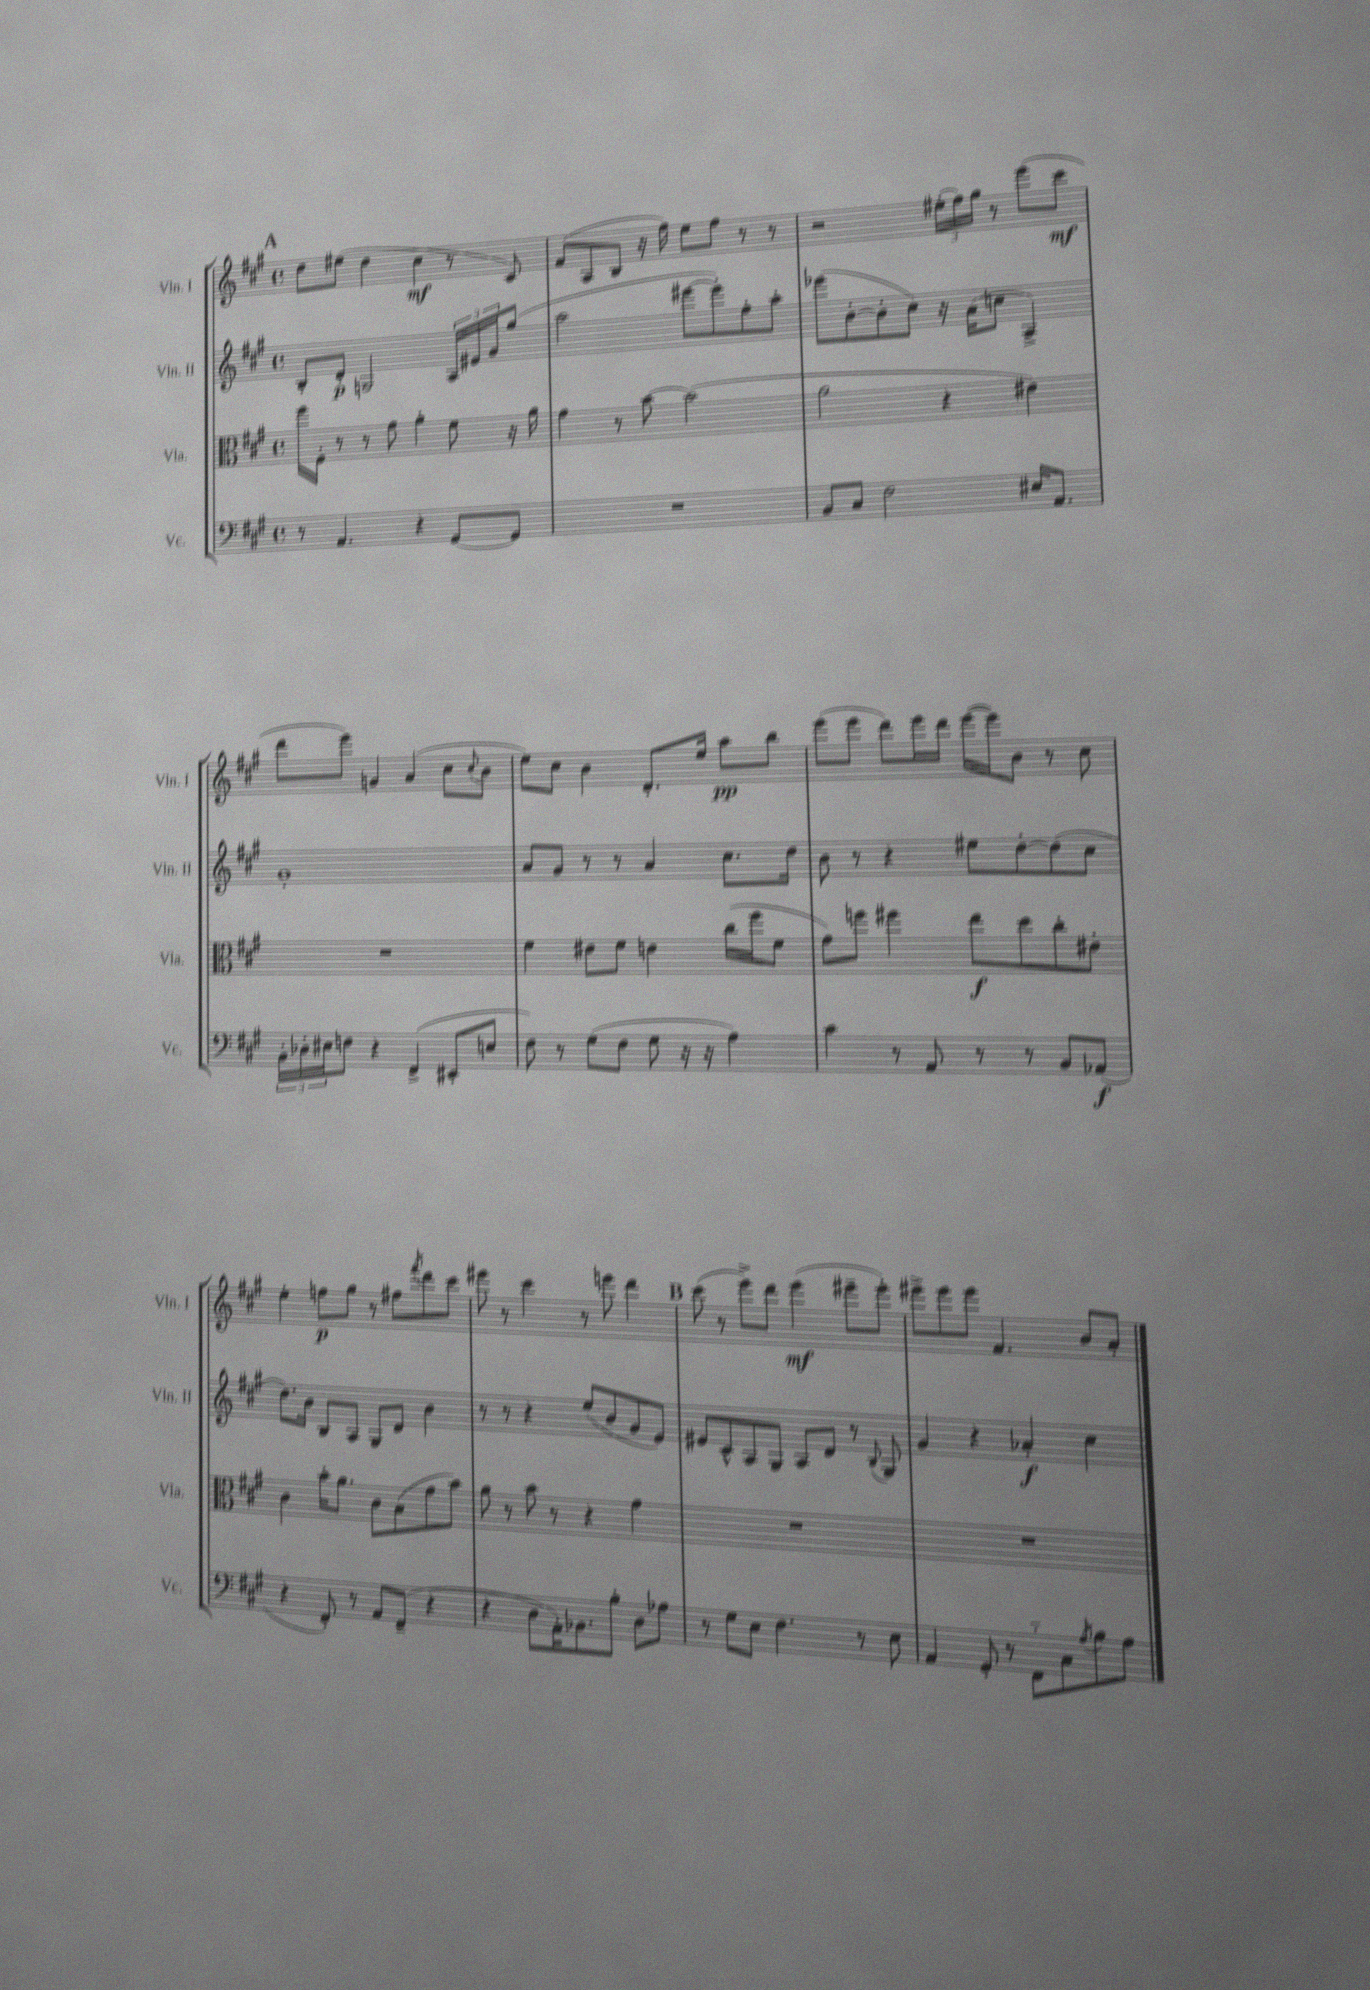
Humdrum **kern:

**kern	**kern	**kern	**kern
*staff4	*staff3	*staff2	*staff1
*clefF4	*clefC3	*clefG2	*clefG2
*k[f#c#g#]	*k[f#c#g#]	*k[f#c#g#]	*k[f#c#g#]
*M4/4	*M4/4	*M4/4	*M4/4
*met(c)	*met(c)	*met(c)	*met(c)
8r	16ff#	8B'	8dd
.	16F#'	.	.
4.AA	8r	8d'	(8ee#
.	8r	2G	4dd
.	8g#	.	.
4r	4a'	.	4cc#
[8GG#	8f#	24A	8r
.	.	24e#	.
.	.	24g#	.
8GG#]	16r	(8gg#	8c#)
.	16a	.	.
=	=	=	=
1r	4g#	2aa	(8f#
.	.	.	8A
.	8r	.	8B
.	[8b	.	16r
.	.	.	16ff#)
.	(2b]	[8eee#	8ee
.	.	8eee#'])	8ff#
.	.	8ff#'	8r
.	.	8aa'	8r
=	=	=	=
8BB	2a	(8eee-	2r
8C#	.	[8b'	.
2F#	.	8b']	.
.	.	8cc#)	.
.	4r	16r	(24ee#'
.	.	.	24ff#)
.	.	(16a	.
.	.	.	24gg#
.	.	8cc	8r
16E#	4e#)	4A^)	(8eee
8.AA	.	.	.
.	.	.	8ccc#
=	=	=	=
24BB'	1r	1g#'	8ddd
24D-'	.	.	.
24E#	.	.	.
8F	.	.	8eee)
4r	.	.	4g
(4FF#^	.	.	(4a
8EE#'	.	.	8cc#
.	.	.	8qqcc#
8E	.	.	8b
=	=	=	=
8F#)	4f#	8a	8ee)
8r	.	8g#	8cc#
(8G#	8e#	8r	4b
8F#	8f#	8r	.
8G#	4e	4a	8.d'
16r	.	.	.
16r	.	.	16ee
4A)	(16cc#	8.cc#	8aa
.	16ff#	.	.
.	8f#	.	8bb
.	.	16dd	.
=	=	=	=
4c#	8g#)	8b	(8eee
.	8ff	8r	8eee
8r	4ff#	4r	8ddd)
8AA	.	.	16eee
.	.	.	16ddd
8r	8ee	8ee#	([16eee
.	.	.	16eee])
8r	8dd	[8dd'	8b
8BB	8cc#'	(8dd]	8r
(8AA-	8e#'	8cc#	8cc#
=	=	=	=
4r	4c#	8.dd)	4ee'
.	.	16b	.
8FF#')	16b'	8B	8ff
.	8.a	.	.
8r	.	8A	8gg#
8AA	8c#	8G#	8r
(8FF#~	(8B	8d	8ff#
.	.	.	8qfff#
4r	8g#	4b	8ddd
.	8b)	.	8ccc#
=	=	=	=
4r	8a	8r	8eee#
.	8r	8r	8r
8D	8b	4r	4ccc#
16AA')	8r	.	.
8.BB-	.	.	.
.	4r	(8ee	8r
8B'	.	8b	8eee
8D	4g#	8g#	4ddd
8A-	.	8e)	.
=	=	=	=
8r	1r	8e#	(8ccc#
8G#	.	8c#^^	8r
8E	.	8A	8eee^)
4.F#	.	8G#	8ddd
.	.	8A	(4eee
.	.	8d	.
8r	.	8r	8eee#~
.	.	8qqB	.
8E	.	8G#	8eee#')
=	=	=	=
4AA	1r	4g#	8eee#^
.	.	.	8eee#
8GG#'	.	4r	8eee#
8r	.	.	4.f#
8FF#'~	.	4a-'	.
8C#	.	.	.
8qA	.	.	.
8B	.	4cc#	8b
8A	.	.	8a'
==	==	==	==
*-	*-	*-	*-
